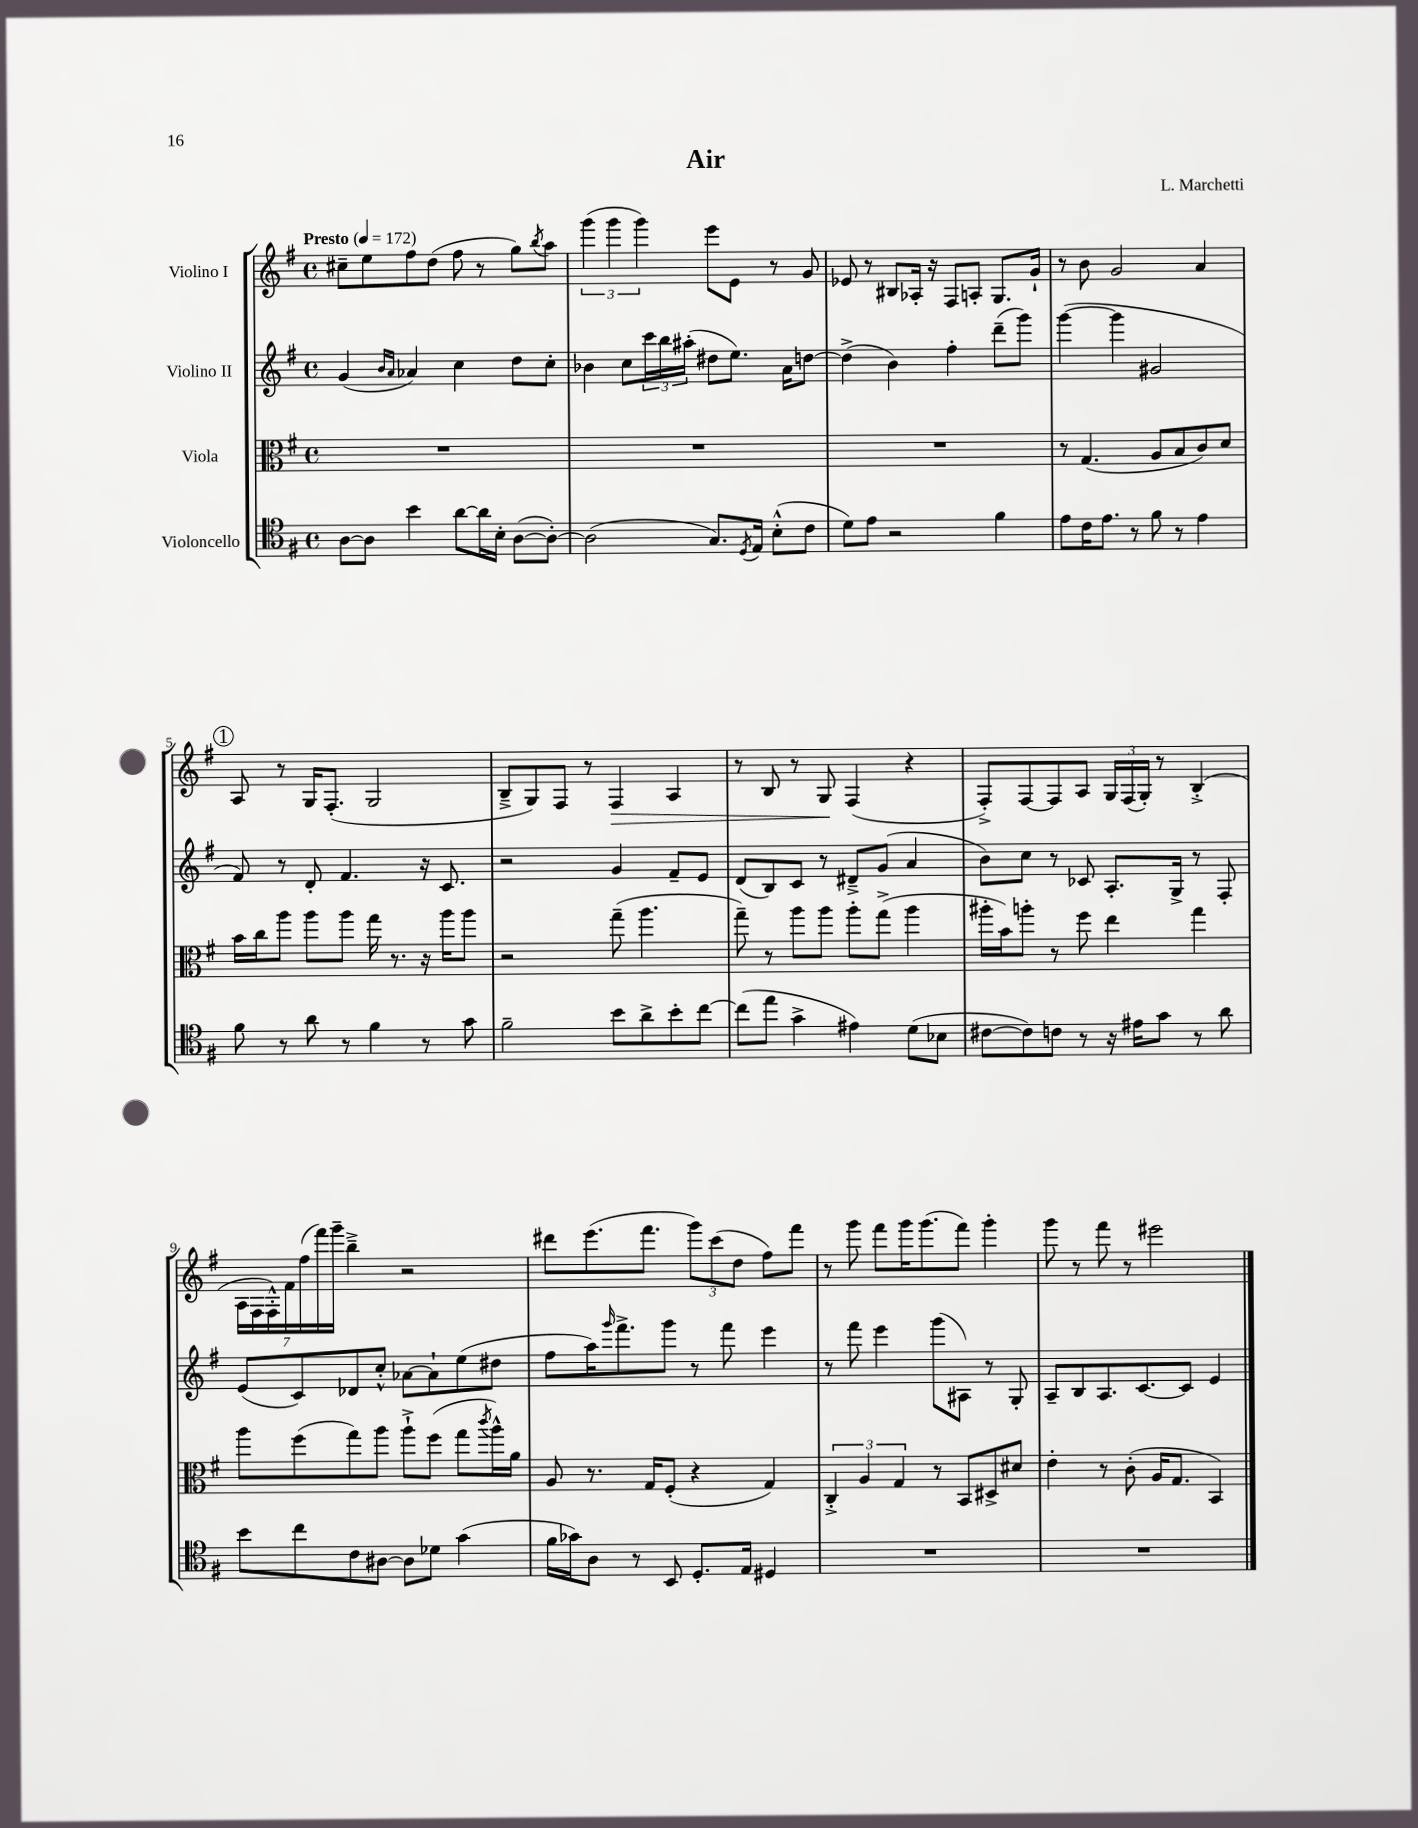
\header { title = "Air" composer = "L. Marchetti" }
<<
\new StaffGroup <<
\new Staff = "s0" \with { instrumentName = "Violino I" } {
    \clef treble \key g \major \defaultTimeSignature \time 4/4 \tempo "Presto" 4 = 172
    cis''8-- e''8 fis''8 d''8( fis''8 r8 g''8) \acciaccatura { b''8 } a''8 |
    \tuplet 3/2 { g'''4( g'''4 g'''4) } e'''8 e'8 r8 g'8 |
    ees'8 r8 bis8 aes16-. r16 fis8 a8-. g8. g'16-! |
    r8 b'8 g'2 a'4 |
    \mark \markup { \circle "1" } a8 r8 g16 fis8.-.( g2 |
    b8---> g8) fis8 r8 fis4\> a4 |
    r8 b8 r8 g8\! fis4( r4 |
    fis8-.->) fis8~ fis8 a8 \tuplet 3/2 { g16 fis16( g16-.) } r8 b4-.->( |
    \tuplet 7/4 { a16 fis16 fis16-.-^) fis'16 fis''16( fis'''16) g'''16-- } b''4---> r2 |
    dis'''8 e'''8.( fis'''8. \tuplet 3/2 { g'''8) c'''8( d''8 } fis''8) fis'''8 |
    r8 g'''8 fis'''8 g'''16 g'''8.( fis'''8) g'''4-. |
    g'''8 r8 fis'''8 r8 eis'''2 \bar "|." |
}
\new Staff = "s1" \with { instrumentName = "Violino II" } {
    \clef treble \key g \major \defaultTimeSignature \time 4/4
    g'4( \grace { b'16 a'16 } aes'4) c''4 d''8 c''8-. |
    bes'4 c''8 \tuplet 3/2 { c'''16 b''16 ais''16-.( } dis''8 e''8.) a'16 d''8~ |
    d''4->( b'4) fis''4-. d'''8--( g'''8) |
    g'''4~( g'''4 gis'2 |
    \mark \markup { \circle "1" } fis'8) r8 d'8-. fis'4. r16 c'8. |
    r2 g'4 fis'8-- e'8 |
    d'8( b8) c'8 r8 dis'8---> g'8( a'4 |
    b'8) c''8 r8 ces'8 a8.-. g16-> r8 fis8-. |
    e'8( c'8) des'8 c''8-.-^ aes'8~ aes'8-! e''8( dis''8 |
    fis''8 a''16) \grace { g'''16 } fis'''8.-> g'''8 r8 fis'''8 e'''4 |
    r8 fis'''8 e'''4 g'''8( ais8) r8 g8-. |
    a8-- b8 a8. c'8.~ c'8 e'4 \bar "|." |
}
\new Staff = "s2" \with { instrumentName = "Viola" } {
    \clef alto \key g \major \defaultTimeSignature \time 4/4
    R1 |
    R1 |
    R1 |
    r8 g4.( a8 b8 c'8) d'8 |
    \mark \markup { \circle "1" } b'16 c''16 a''8 a''8 a''8 g''16 r8. r16 a''16 a''8 |
    r2 g''8--( a''4. |
    g''8--) r8 a''8 a''8 a''8-. g''8->( a''4 |
    ais''16-. b'16) a''8-. r8 fis''8 e''4 g''4 |
    a''8 fis''8( g''8) a''8 a''8-!-> fis''8( g''8 \acciaccatura { c'''8 } a''16-^) a'16 |
    a8 r8. g16 fis8-.( r4 g4) |
    \tuplet 3/2 { c4-.-> a4 g4 } r8 b,8 dis8-> dis'8 |
    e'4-. r8 c'8-.( a16 g8. b,4) \bar "|." |
}
\new Staff = "s3" \with { instrumentName = "Violoncello" } {
    \clef tenor \key g \major \defaultTimeSignature \time 4/4
    a8~ a8 b'4 a'8~ a'16 b16-. a8~( a8~-.) |
    a2( g8.) \acciaccatura { d8 } e16 b8-.-^( c'8 |
    d'8) e'8 r2 fis'4 |
    e'8 c'16 e'8. r8 fis'8 r8 e'4 |
    \mark \markup { \circle "1" } fis'8 r8 a'8 r8 fis'4 r8 g'8 |
    fis'2-- b'8 a'8-> b'8-. c''8~ |
    c''8( e''8 g'4-> eis'4) d'8( bes8 |
    cis'8~ cis'8) c'8 r8 r16 eis'16 g'8 r8 a'8 |
    b'8 c''8 c'8 ais8~ ais8 des'8 g'4( |
    fis'16 ges'16) a8 r8 b,8 d8.-. e16 dis4 |
    R1 |
    R1 \bar "|." |
}
>>
>>
